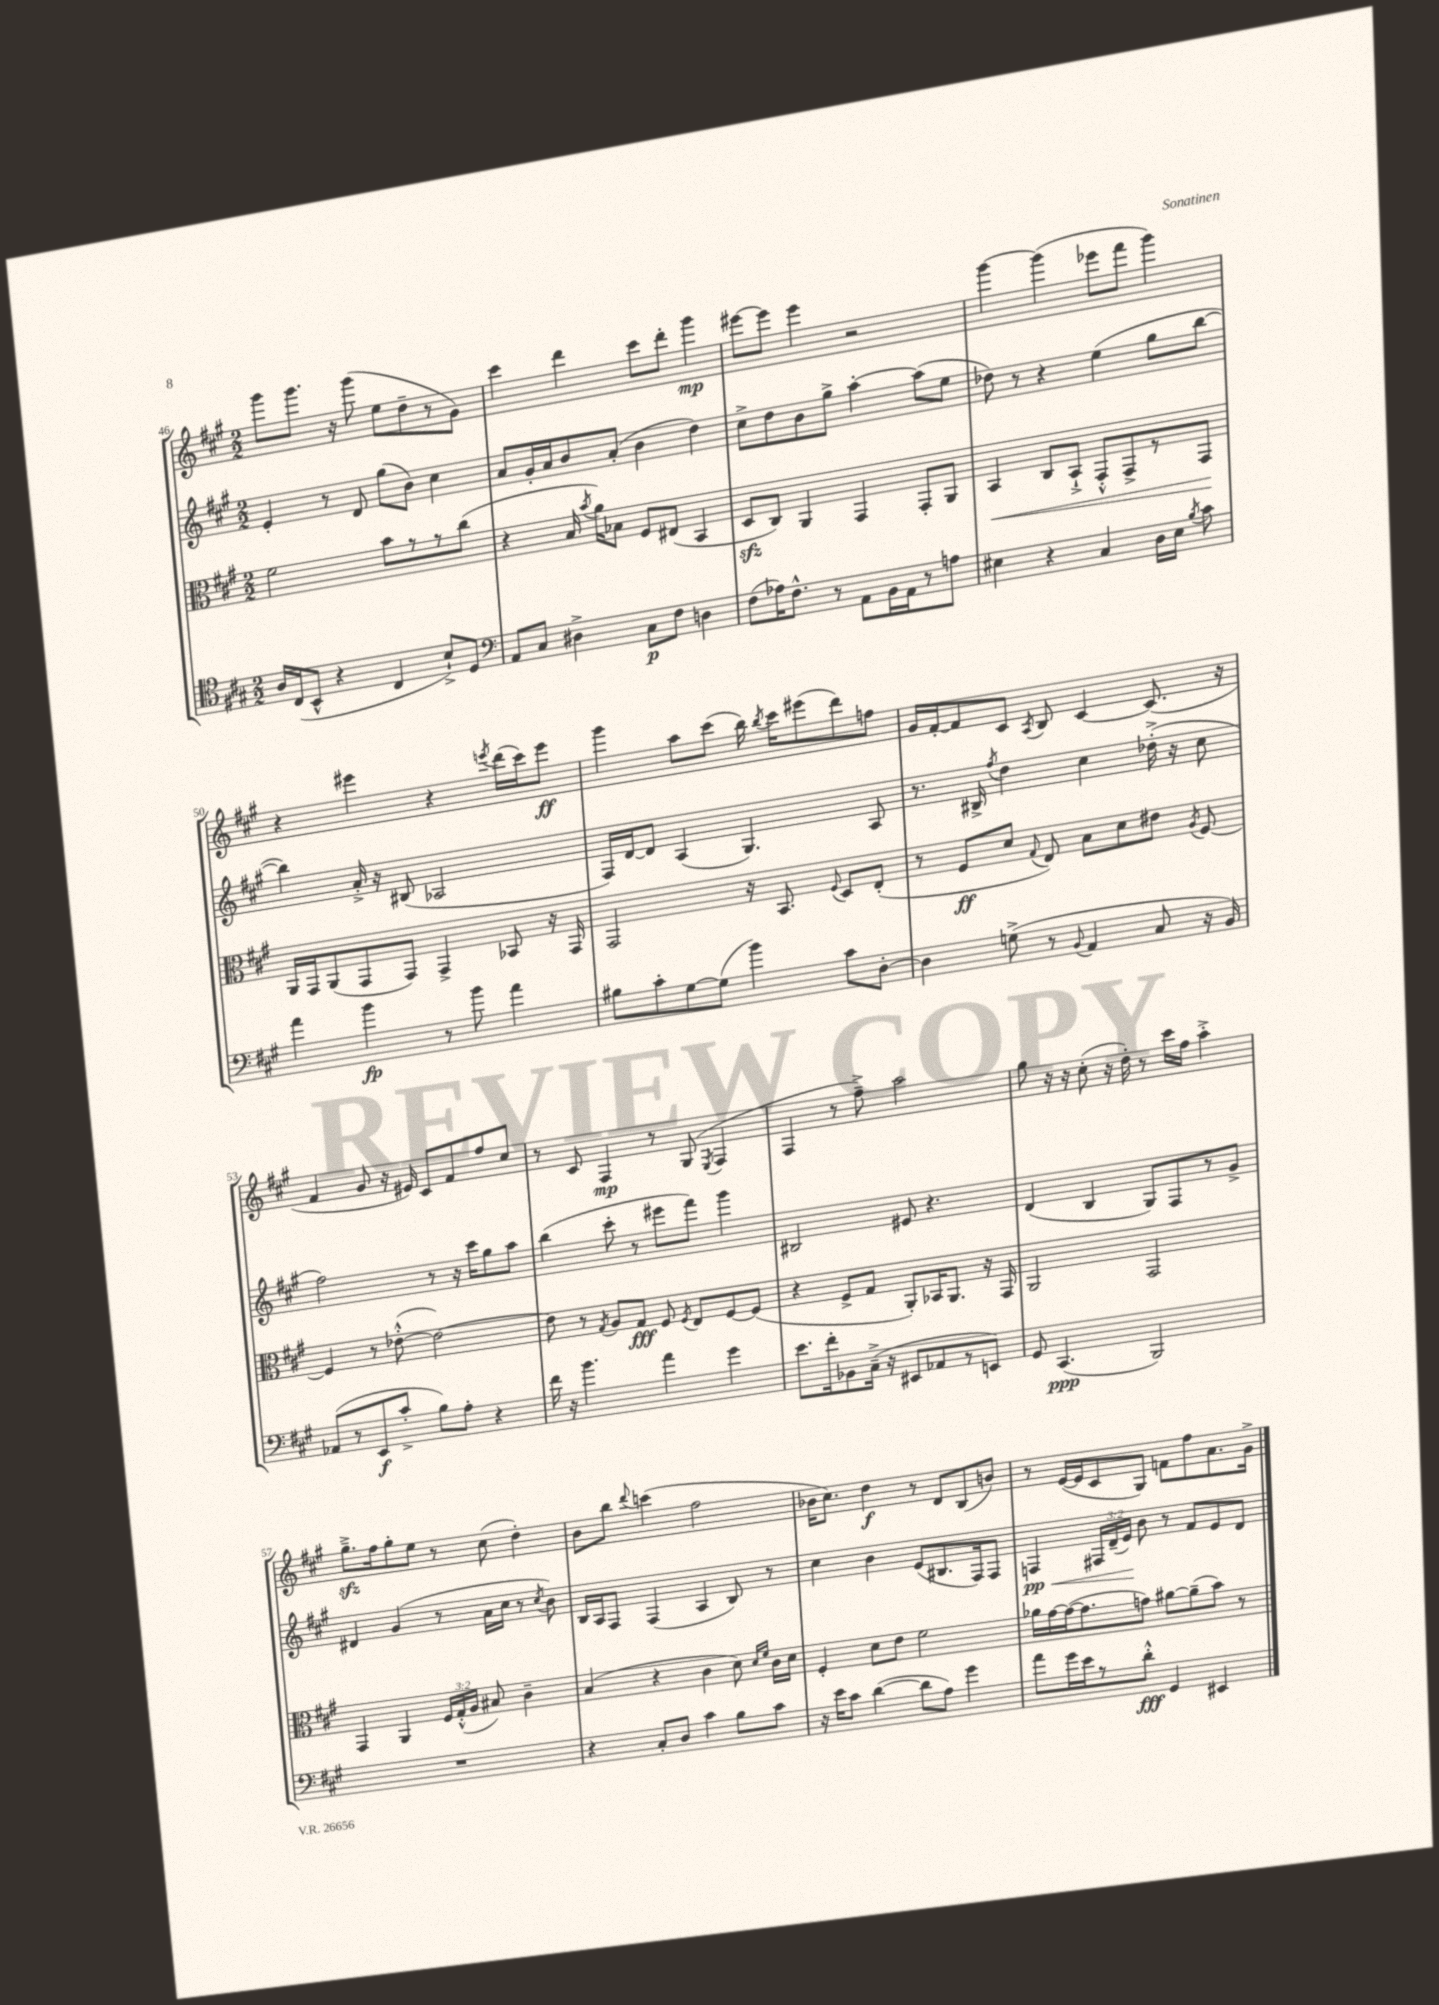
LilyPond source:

<<
\new StaffGroup <<
\new Staff = "s0" {
    \clef treble \key a \major \numericTimeSignature \time 2/2
    \autoBeamOff gis'''8[ gis'''8.] r16 gis'''8( e''8[ d''8-- r8 gis'8]) |
    cis'''4 d'''4 cis'''8[ d'''8]-. gis'''4\mp |
    eis'''8[~ eis'''8] eis'''4 r2 |
    gis'''4~ gis'''4( ees'''8[ fis'''8] gis'''4) |
    r4 eis'''4 r4 \acciaccatura { e'''8 } d'''16[( cis'''16) e'''8]\ff |
    gis'''4 a''8[ cis'''8]( b''16) \acciaccatura { b''8 } cis'''16[ eis'''8( d'''8) f''8] |
    gis'16[ fis'16~-. fis'8 cis'8] \acciaccatura { a8 } b8 cis'4~ cis'8.( r16 |
    fis'4 gis'8 r16 eis'16) cis'8[ fis'8 fis''8 cis''8] |
    r8 cis'8 fis4\mp r8 gis8( \acciaccatura { e8 } fis4 |
    fis4 r8 fis''8--->) a''2 |
    gis''8 r16 r16 cis''8-.( r16 d''16-.) r8 cis'''16[ fis''16] a''4-.-> |
    gis''8.[--->\sfz fis''16 gis''8-. e''8] r8 cis''8( d''4-.) |
    b'8[ b''8] \appoggiatura { d'''8 } c'''4( fis''2 |
    bes'16[ cis''8.]) d''4\f r8 d'8[ b8( b'8]) |
    r8 e'16[~( e'16 cis'8 gis8]) f'8[ fis''8 a'8. gis'16]-> \bar "|." |
}
\new Staff = "s1" {
    \clef treble \key a \major \numericTimeSignature \time 2/2 \override Staff.TupletNumber.text = #tuplet-number::calc-fraction-text
    \autoBeamOff e'4-. r8 d'8 gis''8[( b'8]) cis''4 |
    a'8[ gis'16-. a'16 b'8 a'8]-.( b'4 d''4) |
    cis''8[-> d''8 b'8 gis''8]-> a''4~-. a''8[( e''8] |
    des''8) r8 r4 e''4( gis''8[ b''8]~ |
    b''4) a'16-.-> r16 bis8( aes2 |
    fis16[) d'16~ d'8] a4( gis4.) a8 |
    r8. bis16-> \acciaccatura { fis''8 } d''4 cis''4 des''16-.->( r16 cis''8 |
    fis''2) r8 r16 cis'''16[ gis''8 a''8] |
    b''4( cis'''8-. r8 eis'''8[ fis'''8]) gis'''4 |
    bis2 eis'8 r4. |
    d'4( b4 gis8[) fis8 r8 gis'8]-> |
    dis'4 gis'4( r8 a'16[ cis''16] r8 \acciaccatura { cis''8 } b'8) |
    b16[ a16 fis8] fis4( a4 b8) r8 |
    cis''4 b'4 e'8[( bis8. fis16) fis8] |
    f4\pp\< \tuplet 3/2 { fis16[ d'16--( e'16]\!) } b'8 r8 fis'8[ e'8 d'8] \bar "|." |
}
\new Staff = "s2" {
    \clef alto \key a \major \numericTimeSignature \time 2/2 \override Staff.TupletNumber.text = #tuplet-number::calc-fraction-text
    \autoBeamOff fis'2 b'8[ r8 r8 cis''8]( |
    r4 b16 \acciaccatura { b'8 } a'16[) bes8] fis8[ eis8]( b,4 |
    d8[\sfz cis8]) a,4 gis,4 gis,8[-. a,8] |
    b,4\< cis8[ b,8]-!-> gis,8[-.-^ gis,8-> r8 gis,8]\! |
    a,16[ gis,16 a,8( gis,8 gis,8]) gis,4-> bes,8 r16 gis,16 |
    gis,2 r16 b,8. \appoggiatura { fis8 } d8[ e8]-.( |
    r8 fis8[\ff d'8] \appoggiatura { gis8 } e8) b8[ d'8 eis'8] \acciaccatura { a8 } fis8~ |
    fis4 r8 ees'8~-.-^( ees'2~) |
    ees'8 r8 \acciaccatura { gis8 } a8[ gis8]\fff fis8 \acciaccatura { fis8 } e8[ fis8~ fis8]( |
    r4 fis8[-> gis8] a,8[-.) bes,16 a,8.] r16 gis,16 |
    a,2 gis,2 |
    gis,4 a,4 \tuplet 3/2 { fis16[ gis16-.-^( a16] } bis8) cis'4-- |
    b4( r4 cis'4 d'8) \grace { d'16[ fis'16] } cis'16[ d'16] |
    fis4-. d'8[ e'8] fis'2 |
    aes'16[ gis'16~ gis'16~( gis'8. g'8]) ais'8[~ ais'8--( b'8]) r8 \bar "|." |
}
\new Staff = "s3" {
    \clef tenor \key a \major \numericTimeSignature \time 2/2
    \autoBeamOff a16[ cis16( b,8]-^ r4 cis4 b8[-!->) d8] |
    \clef bass a,8[ cis8] dis4-> cis8[\p fis8] d4 |
    fis8[( aes16) fis8.]-^ r8 a,8[ b,16 a,16 r8 a8] |
    eis4 r4 cis4 d16[ eis16] \acciaccatura { b8 } cis'8 |
    a'4 b'4\fp r8 b'8 a'4 |
    bis8[ cis'8-. gis8~ gis8]( b'4) cis'8[ d8]~-. |
    d4 g8->( r8 \appoggiatura { b,8 } a,4 cis8 r16 b,16) |
    aes,8[( r8 e,8\f cis'8]-.-> b8[) a8]-. r4 |
    fis'16 r16 b'4. a'4 gis'4 |
    e'8.[ fis'16-. bes,8 cis16]--->( r16 eis,8[ aes,8 r8 e,8]) |
    gis,8 cis,4.\ppp( b,,2) |
    R1 |
    r4 cis8[-. d8] cis'4 b8[ cis'8] |
    r16 e'16[ cis'8] d'4~( d'8[ a8]) gis'4 |
    a'8[ gis'16 e'16 r8 d'8]-.-^\fff gis,4 eis,4 \bar "|." |
}
>>
>>
\layout { \context { \Score currentBarNumber = #46 } }
